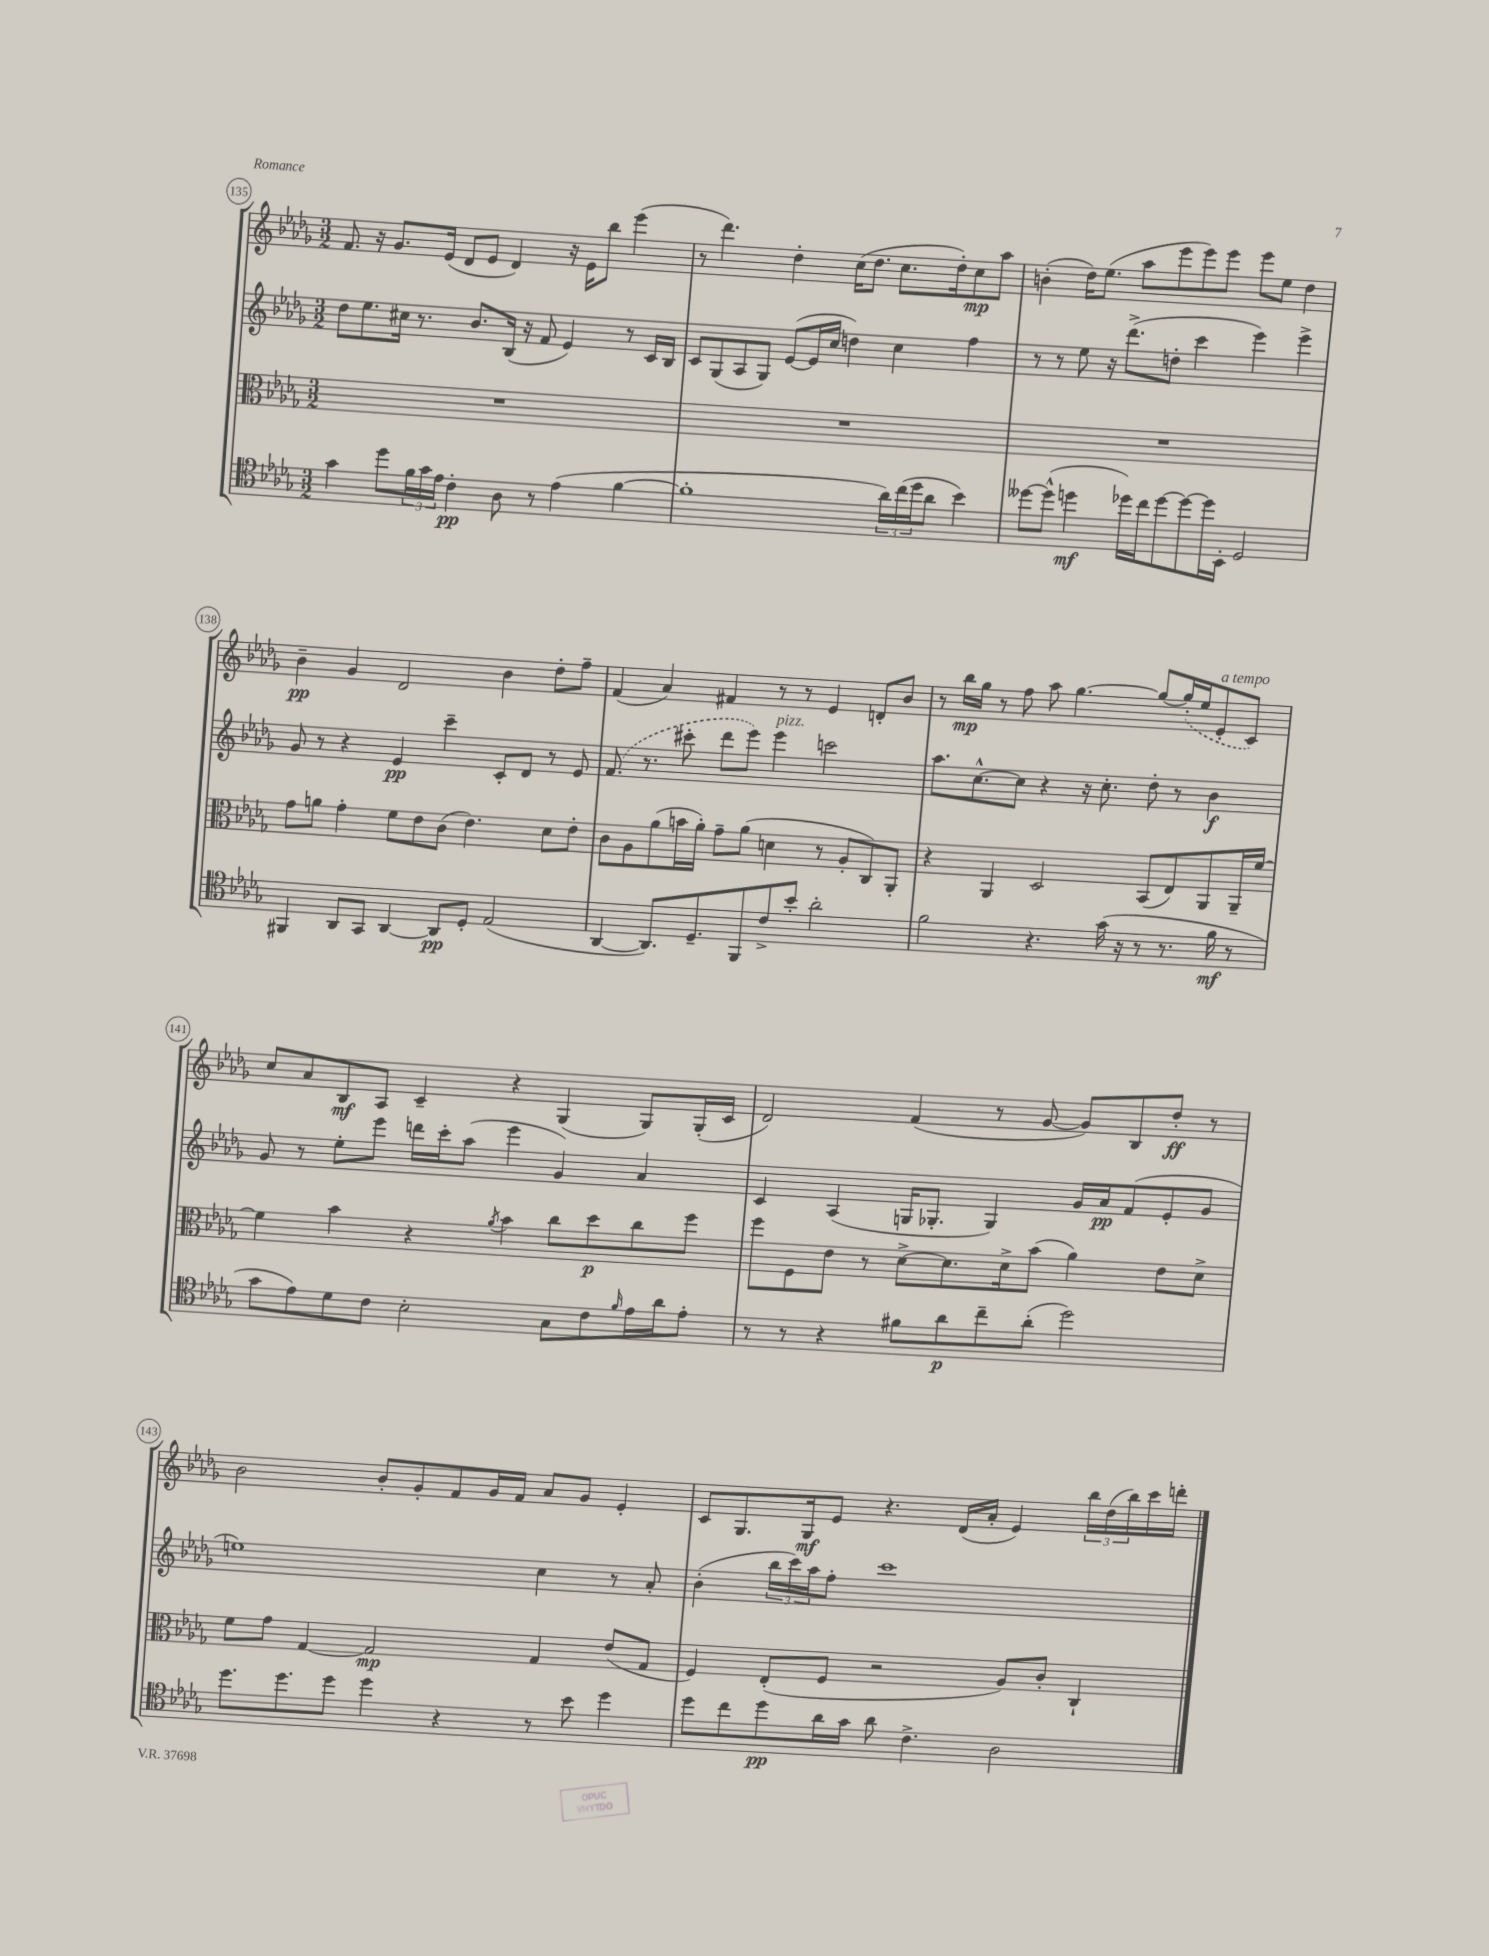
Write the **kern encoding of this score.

**kern	**kern	**kern	**kern
*staff4	*staff3	*staff2	*staff1
*clefC4	*clefC3	*clefG2	*clefG2
*k[b-e-a-d-g-]	*k[b-e-a-d-g-]	*k[b-e-a-d-g-]	*k[b-e-a-d-g-]
*M3/2	*M3/2	*M3/2	*M3/2
4g-\	1.r	8dd-\L	8.f/
.	.	8.ee-\	.
.	.	.	16r
8dd-\L	.	.	8.g-/L
.	.	16cc#\Jk	.
24f\L	.	8.r	.
24g-\	.	.	.
.	.	.	(16e-/Jk
24e-\JJ	.	.	.
4c'\	.	.	8d-/L
.	.	8.b-/L	.
.	.	.	8e-/J
8A-\	.	(16B-/Jk	4d-/)
.	.	16r	.
8r	.	8f/	.
(4e-\	.	4e-/)	16r
.	.	.	16e-\LK
.	.	.	8bb-\J
[4f\	.	8r	(4eee-\
.	.	16c/LL	.
.	.	16B-/JJ	.
=	=	=	=
1f']	1.r	8c/L	8r
.	.	(8G-/	4.ddd-\)
.	.	8A-/	.
.	.	8G-/J)	.
.	.	([8e-/L	4dd-'\
.	.	16e-/]L	.
.	.	16cc/JJ	.
.	.	4dd\)	(16cc\LK
.	.	.	8.dd-\J
24a-\LL)	.	4cc\	8.cc\L
(24cc\	.	.	.
24dd-\J	.	.	.
8a-\J	.	.	.
.	.	.	16dd-'\k)
4b-\)	.	4ff\	8cc\
.	.	.	8aa-\J
=	=	=	=
[8dd--\L	1.r	8r	(4b'\
(8dd--^^\]J	.	8r	.
4dd\	.	8ee-\	16dd-\LK)
.	.	.	(8.ee-\J
.	.	16r	.
.	.	(8.ddd-^\L	.
16dd-\LL)	.	.	8aa-\L
16cc\J	.	.	.
[8dd-\	.	8dd'\J	8eee-\
8dd-\_	.	4ccc\	8eee-\)
16dd-\]L	.	.	8eee-\J
16BB-'\JJ	.	.	.
2D-/	.	4eee-\)	8eee-\L
.	.	.	8ee-\J
.	.	4eee-^\	4dd-\
=	=	=	=
4FF#/	8g-\L	8g-/	4b-~\
.	8a\J	8r	.
8AA-/L	4g-'\	4r	4g-/
8GG-/J	.	.	.
[4AA-/	8f\L	4e-/	2d-/
.	8e-\	.	.
8AA-/]L	(8c\J	4ccc~\	.
8D-'/J	4.e-\)	.	.
(2E-/	.	8c'/L	4b-\
.	.	8d-/J	.
.	8d-\L	8r	8dd-'\L
.	8e-'\J	8e-/	8ff~\J
=	=	=	=
[4AA-/	8c\L	(8.f/	(4f/
.	8A-\	.	.
.	.	8.r	.
8.AA-/]L)	(8a-\	.	4a-/)
.	16b\L	8ccc#'\	.
8.D-~/	16a-'\JJ)	.	.
.	8g-~\L	8ddd-\L	4f#/
8FF/	(8a-\J	8eee-\J)	.
8c^/	4d\	4eee-\	8r
8b-'/J	.	.	8r
2a-'\	8r	2ccc\	4e-/
.	8A-'/L	.	.
.	8C/)	.	8d'/L
.	8AA-'/J	.	8b-/J
=	=	=	=
2f\	4r	8.aa-\L	8r
.	.	.	16bb-\LL
.	.	[8.cc^^\	16gg-\JJ
.	4AA-/	.	8r
.	.	8cc\]J	8ff\
4.r	2D-/	4r	8aa-\
.	.	.	[4.gg-\
.	.	16r	.
.	.	8.cc'\	.
(16g-\	.	.	.
16r	.	.	.
8r	(8BB-/L	8dd-'\	8gg-/_L
8.r	8E-/)	8r	(16gg-'/]L
.	.	.	16ee-/J
.	8AA-/	4b-\	8e-'/
16f\	.	.	.
8r	16AA-~/L	.	8c/J)
.	[16f/JJ	.	.
=	=	=	=
8g-\L	4f\]	8g-/	8cc/L
8e-\)	.	8r	8a-/
8d-\	4b-\	8ee-'\L	8B-/
8c\J	.	8eee-\J	8A-/J
2B-'\	4r	16ddd\LL	4c~/
.	.	16ccc'\J	.
.	.	(8aa-\J	.
.	8qa-/	.	.
.	4b-\	4eee-\	4r
8G-\L	8cc\L	4g-/)	(4G-/
8c\	8dd-\	.	.
16qqf/	.	.	.
16e-\L	8cc\	4a-/	8G-/L)
16a-\J	.	.	.
8e-'\J	8ff\J	.	(16G-'/L
.	.	.	16c/JJ
=	=	=	=
8r	8ff\L	4c/	2d-/)
8r	8F\	.	.
4r	8e-\J	(4A-/	.
.	8r	.	.
8f#\L	[8d-^\L	16G/LK	(4f/
.	.	8.G-'/J	.
8a-\	8.d-\]	.	.
8cc~\	.	4G-/)	8r
.	16d-^\k	.	.
(8a-'\J	(8b-\J	.	[8g-/
2dd-\)	4a-\)	16g-/LL	8g-/]L)
.	.	16a-/J	.
.	.	(8f/	8B-/
.	8e-\L	8e-'/	8dd-'/J
.	8d-^\J	8g-/J	8r
=	=	=	=
8.dd-\L	8f\L	1ee)	2b-\
.	8g-\J	.	.
8.dd-\	.	.	.
.	[4G-/	.	.
8dd-\J	.	.	.
4dd-\	2G-/]	.	8b-'/L
.	.	.	8g-'/
4r	.	.	8f/
.	.	.	16g-/L
.	.	.	16f/JJ
8r	4G-/	4cc\	8a-/L
8b-\	.	.	8g-/J
4dd-\	(8e-/L	8r	4e-'/
.	8G-/J	8a-'/	.
=	=	=	=
8dd-\L	4F/)	(4b-'\	8c/L
8cc\	.	.	8.G-/
8dd-\	(8E-'/L	24bb-\LL	.
.	.	24ccc\)	.
.	.	.	16G-/k
.	.	24aa-\J	.
16a-\L	8F/J	8ff'\J	8e-/J
16g-\JJ	.	.	.
8a-\	2r	1ccc	4.r
4.c^\	.	.	.
.	.	.	(16d-/LL
.	.	.	16a-'/JJ
2A-\	8A-/L)	.	4e-/)
.	8c'/J	.	.
.	4C`/	.	24bb-\LL
.	.	.	(24dd-\
.	.	.	24bb-\)
.	.	.	16ccc\
.	.	.	16ddd'\JJ
==	==	==	==
*-	*-	*-	*-
